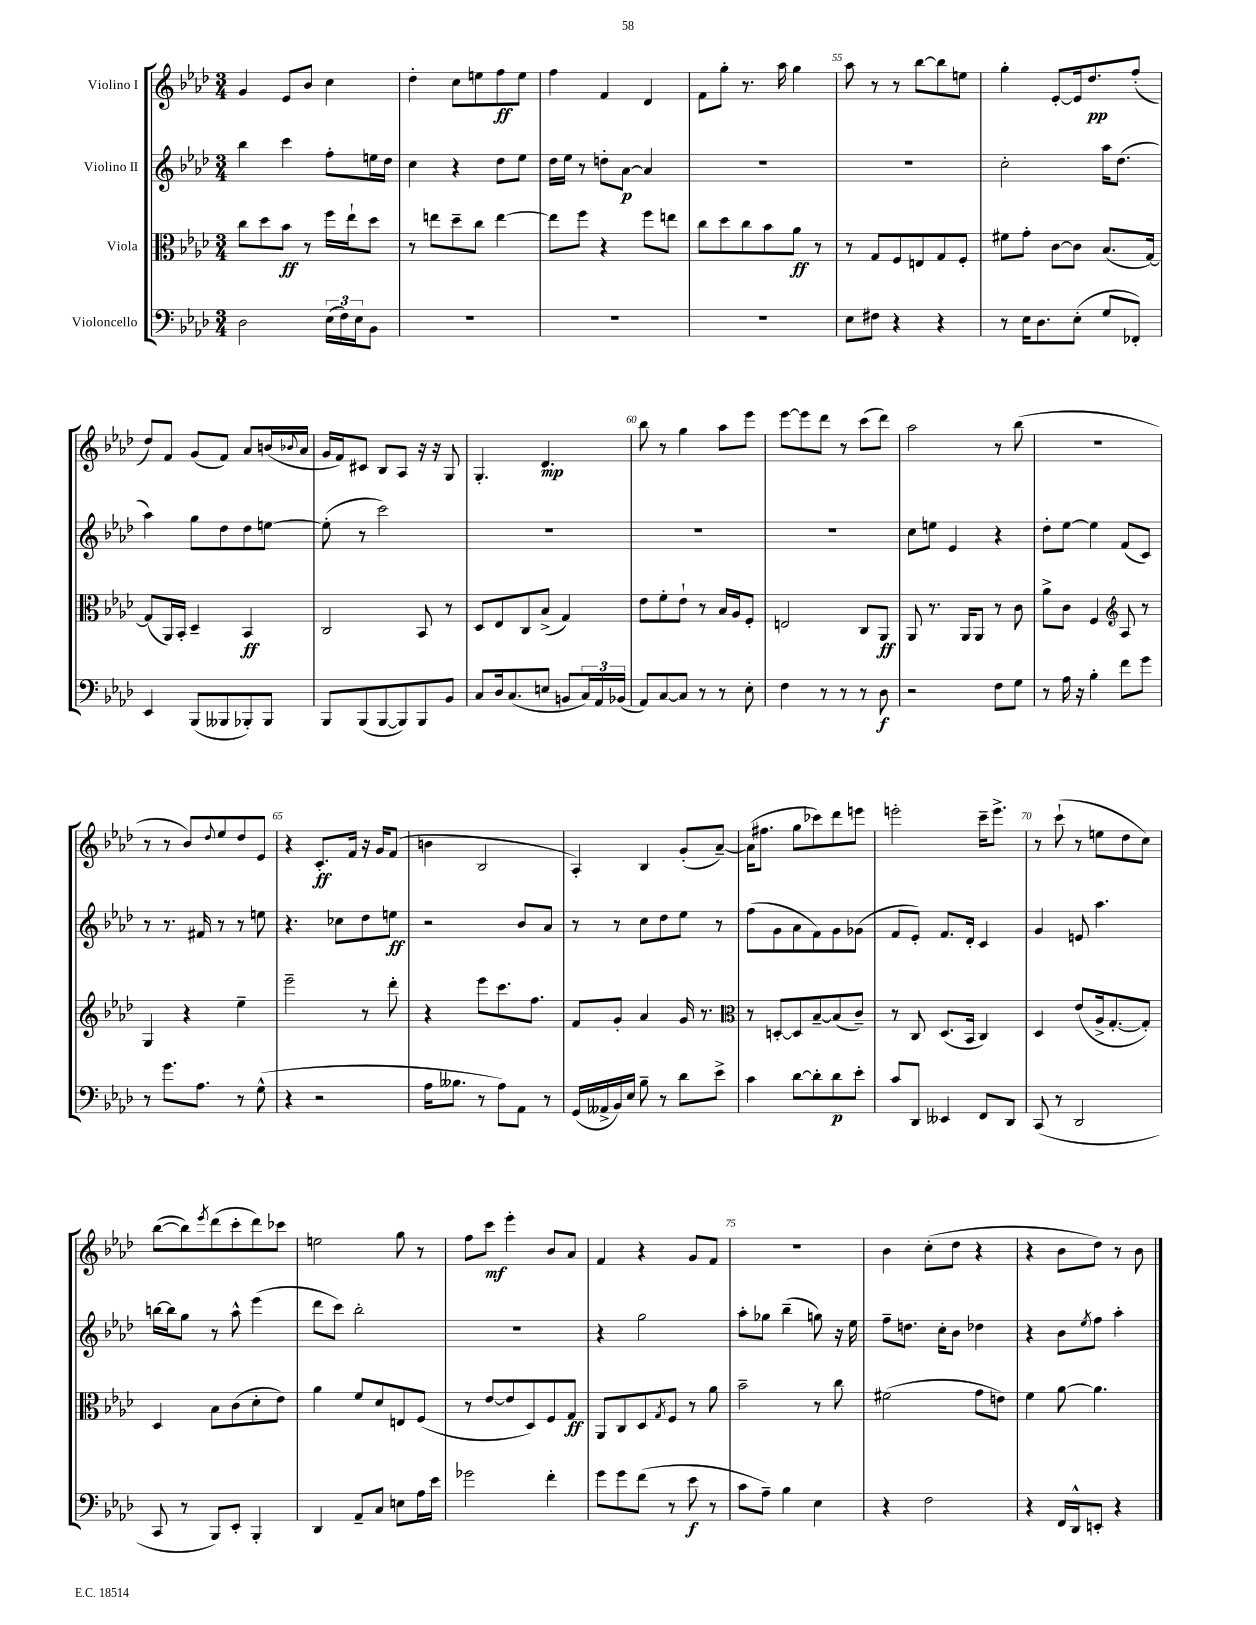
<<
\new StaffGroup <<
\new Staff = "s0" \with { instrumentName = "Violino I" } {
    \clef treble \key aes \major \numericTimeSignature \time 3/4
    g'4 ees'8 bes'8 c''4 |
    des''4-. c''8 e''8 f''8\ff e''8 |
    f''4 f'4 des'4 |
    f'8 g''8-. r8. aes''16 g''4 |
    aes''8 r8 r8 bes''8~ bes''8 e''8 |
    g''4-. ees'8~-. ees'16 des''8.\pp f''8-.( |
    des''8) f'8 g'8( f'8) aes'8 b'16( \appoggiatura { bes'8 } aes'16 |
    g'16 f'16) cis'8 bes8 aes8 r16 r16 g8 |
    g4.-. des'4.\mp |
    bes''8 r8 g''4 aes''8 ees'''8 |
    ees'''8~ ees'''8 des'''8 r8 c'''8( des'''8) |
    aes''2 r8 bes''8( |
    R2. |
    r8 r8 bes'8) \appoggiatura { des''8 } ees''8 des''8 ees'8 |
    r4 c'8.-.\ff f'16 r16 g'16 f'8( |
    b'4 bes2 |
    aes4-.) bes4 g'8-.( aes'8~--) |
    aes'16( fis''8. g''8 ces'''8) des'''8 e'''8 |
    e'''2-. c'''16-- e'''8.-> |
    r8 c'''8-!( r8 e''8 des''8 c''8) |
    bes''8~( bes''8) \acciaccatura { ees'''8 } des'''8( c'''8-. des'''8) ces'''8 |
    e''2 g''8 r8 |
    f''8 c'''8\mf ees'''4-. bes'8 aes'8 |
    f'4 r4 g'8 f'8 |
    R2. |
    bes'4 c''8-.( des''8 r4 |
    r4 bes'8 des''8) r8 bes'8 \bar "|." |
}
\new Staff = "s1" \with { instrumentName = "Violino II" } {
    \clef treble \key aes \major \numericTimeSignature \time 3/4
    bes''4 c'''4 f''8-. e''16 des''16 |
    c''4 r4 des''8 ees''8 |
    des''16 ees''16 r8 d''8-. aes'8~\p aes'4 |
    R2. |
    R2. |
    c''2-. aes''16 des''8.( |
    aes''4) g''8 des''8 des''8 e''8~ |
    e''8-.( r8 c'''2) |
    R2. |
    R2. |
    R2. |
    c''8 e''8 ees'4 r4 |
    des''8-. ees''8~ ees''4 f'8( c'8) |
    r8 r8. fis'16 r8 r8 e''8 |
    r4. ces''8 des''8 e''8\ff |
    r2 bes'8 aes'8 |
    r8 r8 c''8 des''8 ees''8 r8 |
    f''8( g'8 aes'8 f'8) g'8 ges'8( |
    f'8 ees'8-.) f'8. des'16-. c'4 |
    g'4 e'8 aes''4. |
    b''16~ b''16 g''8 r8 aes''8-^ ees'''4( |
    des'''8 c'''8) bes''2-. |
    R2. |
    r4 g''2 |
    aes''8-. ges''8 bes''4--( g''8) r16 ees''16 |
    f''8-- d''8. c''16-. bes'8 des''4 |
    r4 bes'8 \acciaccatura { ees''8 } f''8 aes''4-. \bar "|." |
}
\new Staff = "s2" \with { instrumentName = "Viola" } {
    \clef alto \key aes \major \numericTimeSignature \time 3/4
    c''8 des''8 bes'8\ff r8 f''16 ees''16-! des''8 |
    r8 e''8 des''8-- c''8 e''4~ |
    e''8 f''8 r4 f''8 e''8 |
    c''8 des''8 c''8 bes'8 aes'8\ff r8 |
    r8 g8 f8 e8 g8 f8-. |
    fis'8 g'8-. c'8~ c'8 bes8.( g16~) |
    g8( aes,16) bes,16-. des4-- bes,4\ff |
    c2 bes,8 r8 |
    des8 ees8 c8 bes8->( g4) |
    ees'8 f'8-. ees'8-! r8 bes16 aes16 f8-. |
    e2 c8 aes,8\ff |
    aes,8 r8. aes,16 aes,8 r8 c'8 |
    aes'8-> c'8 f4 \clef treble aes8 r8 |
    g4 r4 ees''4-- |
    ees'''2-- r8 des'''8-. |
    r4 ees'''8 c'''8. f''8. |
    f'8 g'8-. aes'4 g'16 r8. |
    \clef alto r8 d8~-. d8 bes8~-- bes8( c'8--) |
    r8 c8 des8.( bes,16 c4) |
    des4 ees'8( aes16-> g8.~-. g8-.) |
    des4 bes8 c'8( des'8-. ees'8) |
    aes'4 f'8 des'8 e8 f8( |
    r8 ees'8~ ees'8 des8) f8 g8\ff |
    aes,8 c8 des8 \acciaccatura { g8 } f8 r8 aes'8 |
    bes'2-- r8 c''8 |
    fis'2( g'8 e'8) |
    f'4 aes'8~ aes'4. \bar "|." |
}
\new Staff = "s3" \with { instrumentName = "Violoncello" } {
    \clef bass \key aes \major \numericTimeSignature \time 3/4
    des2 \tuplet 3/2 { ees16( f16) ees16 } bes,8 |
    R2. |
    R2. |
    R2. |
    ees8 fis8 r4 r4 |
    r8 ees16 des8. ees8-.( g8 fes,8-.) |
    ees,4 bes,,8( beses,,8 bes,,8-.) bes,,8 |
    bes,,8 bes,,8( bes,,8~ bes,,8) bes,,8 bes,8 |
    c8 des16 c8.( e8 b,8 \tuplet 3/2 { c16) aes,16 bes,16( } |
    aes,8) c8~ c8 r8 r8 ees8-. |
    f4 r8 r8 r8 des8\f |
    r2 f8 g8 |
    r8 aes16 r16 bes4-. f'8 g'8 |
    r8 g'8. aes8. r8 g8-^( |
    r4 r2 |
    aes16 beses8. r8 aes8) aes,8 r8 |
    g,16( aeses,16-> bes,16) ees16 bes8-- r8 des'8 ees'8-> |
    c'4 des'8~ des'8-. des'8\p ees'8-. |
    c'8 des,8 eeses,4 f,8 des,8 |
    c,8( r8 des,2 |
    c,8 r8 bes,,8) ees,8-. bes,,4-. |
    des,4 aes,8-- c8 e8 aes16 ees'16 |
    ges'2 f'4-. |
    g'8 g'8 f'8( r8 ees'8\f r8 |
    c'8 aes8--) bes4 ees4 |
    r4 f2 |
    r4 f,16 des,16-^ e,8-. r4 \bar "|." |
}
>>
>>
\layout { \context { \Score currentBarNumber = #51 \override BarNumber.break-visibility = ##(#f #t #t) barNumberVisibility = #(every-nth-bar-number-visible 5) } }
